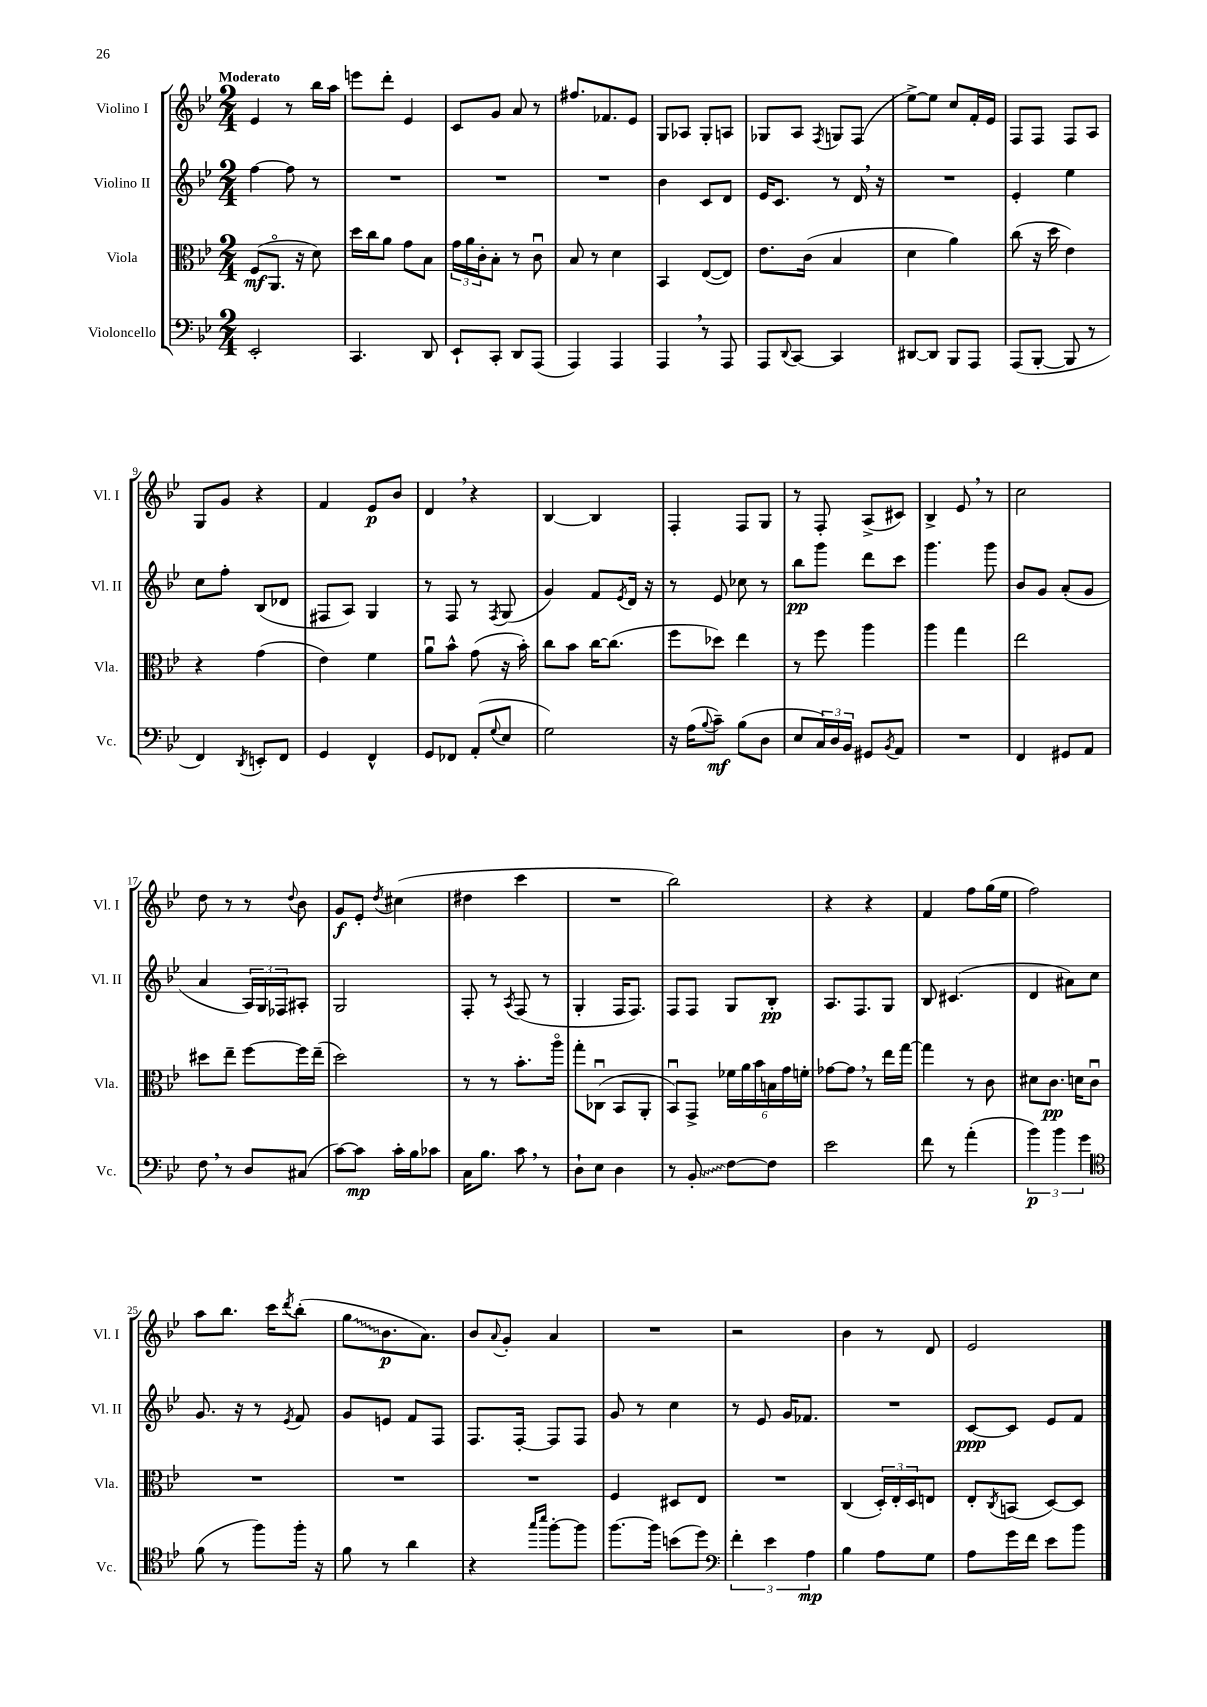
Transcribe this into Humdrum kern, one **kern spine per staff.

**kern	**kern	**kern	**kern
*staff4	*staff3	*staff2	*staff1
*clefF4	*clefC3	*clefG2	*clefG2
*k[b-e-]	*k[b-e-]	*k[b-e-]	*k[b-e-]
*M2/4	*M2/4	*M2/4	*M2/4
2EE-'/	(8F/L	[4ff\	4e-/
.	8.AAo/J	.	.
.	.	8ff\]	8r
.	16r	.	.
.	8d\)	8r	16bb-\LL
.	.	.	16aa\JJ
=	=	=	=
4.CC/	16dd\LL	2r	8eee\L
.	16cc\J	.	.
.	8a\J	.	8ddd'\J
.	8g\L	.	4e-/
8DD/	8B-\J	.	.
=	=	=	=
8EE-`/L	24g\LL	2r	8c/L
.	24a\	.	.
.	24c'\J	.	.
8CC'/J	8B-'\J	.	8g/J
8DD/L	8r	.	8a/
(8AAA/J	8cu\	.	8r
=	=	=	=
4AAA/)	8B-/	2r	8.ff#/L
.	8r	.	.
.	.	.	8.f-/
4AAA/	4d\	.	.
.	.	.	8e-/J
=	=	=	=
4AAA/	4BB-/	4b-\	8G/L
.	.	.	8A-/J
8r	([8E-/L	8c/L	8G'/L
8AAA/	8E-/]J)	8d/J	8A/J
=	=	=	=
8AAA/L	8.e-\L	16e-/LK	8G-/L
.	.	8.c/J	.
8qqDD/	.	.	.
[8CC/J	.	.	8A/J
.	(16c\Jk	.	.
.	.	.	8qF/
4CC/]	4B-/	8r	8G/L
.	.	16d/	(8F/J
.	.	16r	.
=	=	=	=
[8DD#/L	4d\	2r	[8ee-^\L)
8DD#/]J	.	.	8ee-\]J
8BBB-/L	4a\)	.	8cc/L
8AAA/J	.	.	16f'/L
.	.	.	16e-/JJ
=	=	=	=
(8AAA/L	(8cc\	4e-'/	8F/L
[8BBB-'/J	16r	.	8F/J
.	16dd\	.	.
8BBB-/]	4e-\)	4ee-\	8F/L
8r	.	.	8A/J
=	=	=	=
4FF/)	4r	8cc\L	8G/L
.	.	8ff'\J	8g/J
8qDD/	.	.	.
8EE'/L	(4g\	(8B-/L	4r
8FF/J	.	8d-/J	.
=	=	=	=
4GG/	4e-\)	8F#/L	4f/
.	.	8A/J)	.
4FF^^/	4f\	4G/	8e-/L
.	.	.	8b-/J
=	=	=	=
8GG/L	8au\L	8r	4d/
8FF-/J	8b-^^\J	8F/	.
(8AA'/L	(8g\	8r	4r
8qqG/	.	8qF/	.
8E-/J	16r	(8G/	.
.	16b-'\)	.	.
=	=	=	=
2G\)	8cc\L	4g/)	[4B-/
.	8b-\J	.	.
.	[16cc\LK	8f/L	4B-/]
.	(8.cc\]J	.	.
.	.	8qe-/	.
.	.	16d/Jk	.
.	.	16r	.
=	=	=	=
16r	8ff\L	8r	4F'/
(16A\LK	.	.	.
8qqB-/	.	.	.
8c~\J)	8dd-\J)	8e-/	.
(8B-\L	4ee-\	8cc-\	8F/L
8D\J	.	8r	8G/J
=	=	=	=
8E-/L	8r	8bb-\L	8r
24C/L)	8ff\	8ggg\J	8F'/
24D/	.	.	.
24BB-/JJ	.	.	.
8GG#/L	4aa\	8ddd\L	(8A^/L
8qBB-/	.	.	.
8AA/J	.	8ccc\J	8c#/J)
=	=	=	=
2r	4aa\	4.ggg\	4B-^/
.	4gg\	.	8e-/
.	.	8ggg\	8r
=	=	=	=
4FF/	2ee-\	8b-/L	2cc\
.	.	8g/J	.
8GG#/L	.	(8a'/L	.
8AA/J	.	8g/J	.
=	=	=	=
8F\	8dd#\L	4a/	8dd\
8r	8ee-~\J	.	8r
8D/L	[8ff\L	24A/LL)	8r
.	.	24G/	.
.	.	24F-/J	.
.	.	.	8qqdd/
(8C#/J	16ff\]L	8A#'/J	8b-\
.	(16ee-~\JJ	.	.
=	=	=	=
[8c\L)	2dd\)	2G/	8g/L
8c\]J	.	.	8e-'/J
.	.	.	8qdd/
16c'\LL	.	.	(4cc#\
16B-\J	.	.	.
8c-\J	.	.	.
=	=	=	=
16C\LK	8r	8F'/	4dd#\
8.B-\J	.	.	.
.	8r	8r	.
.	.	8qA/	.
8c\	8.b-'\L	(8F/	4ccc\
8r	.	8r	.
.	16aao\Jk	.	.
=	=	=	=
8D`\L	8gg'\L	4G'/	2r
8E-\J	(8C-u\J	.	.
4D\	8BB-/L	16F/LK	.
.	.	8.F/J)	.
.	8AA'/J	.	.
=	=	=	=
8r	8BB-u/L)	8F/L	2bb-\)
8BB-'/	8GG^/J	8F/J	.
[8F\L	24f-\LL	8G/L	.
.	24a\	.	.
.	24b-\	.	.
8F\]J	24B\	8B-'/J	.
.	24g\	.	.
.	24f'\JJ	.	.
=	=	=	=
2e-\	[8g-\L	8.A/L	4r
.	8g-\]J	.	.
.	.	8.F/	.
.	8r	.	4r
.	16ee-\LL	8G/J	.
.	[16gg\JJ	.	.
=	=	=	=
8f\	4gg\]	8B-/	4f/
8r	.	(4.c#/	.
(4a'\	8r	.	8ff\L
.	8c\	.	(16gg\L
.	.	.	16ee-\JJ
=	=	=	=
6b-\)	8d#\L	4d/	2ff\)
.	8.c\J	.	.
6b-\	.	.	.
.	.	8a#\L)	.
.	16d\LK	.	.
6g\	.	.	.
.	8cu\J	8cc\J	.
=	=	=	=
*clefC4	*	*	*
(8f\	2r	8.g/	8aa\L
8r	.	.	8.bb-\J
.	.	16r	.
8ff\L)	.	8r	.
.	.	.	16ccc\LK
.	.	8qe-/	8qddd/
16ff'\Jk	.	8f/	(8bb-'\J
16r	.	.	.
=	=	=	=
8f\	2r	8g/L	8gg\L
8r	.	8e/J	8.b-\
4a\	.	8f/L	.
.	.	.	8.a\J)
.	.	8F/J	.
=	=	=	=
4r	2r	8.F/L	8b-/L
.	.	.	8qqa/
.	.	.	8g'/J
.	.	[16F'/Jk	.
16qqgg/LL	.	.	.
16qqbb-/JJ	.	.	.
[8ff'\L	.	8F/]L	4a/
8ff\]J	.	8F/J	.
=	=	=	=
[8.ff\L	4F/	8g/	2r
.	.	8r	.
16ff\]Jk	.	.	.
(8b\L	8D#/L	4cc\	.
8dd\J)	8E-/J	.	.
=	=	=	=
*clefF4	*	*	*
6f'\	2r	8r	2r
.	.	8e-/	.
6e-\	.	.	.
.	.	16g/LK	.
.	.	8.f-/J	.
6A\	.	.	.
=	=	=	=
4B-\	(4C/	2r	4b-\
8A\L	24D'/LL)	.	8r
.	24E-'/	.	.
.	24D/J	.	.
8G\J	8E/J	.	8d/
=	=	=	=
8A\L	8E-'/L	[8c/L	2e-/
.	8qC/	.	.
16g\L	(8BB/J	8c/]J	.
16f\JJ	.	.	.
8e-\L	[8D/L)	8e-/L	.
8b-\J	8D/]J	8f/J	.
==	==	==	==
*-	*-	*-	*-
